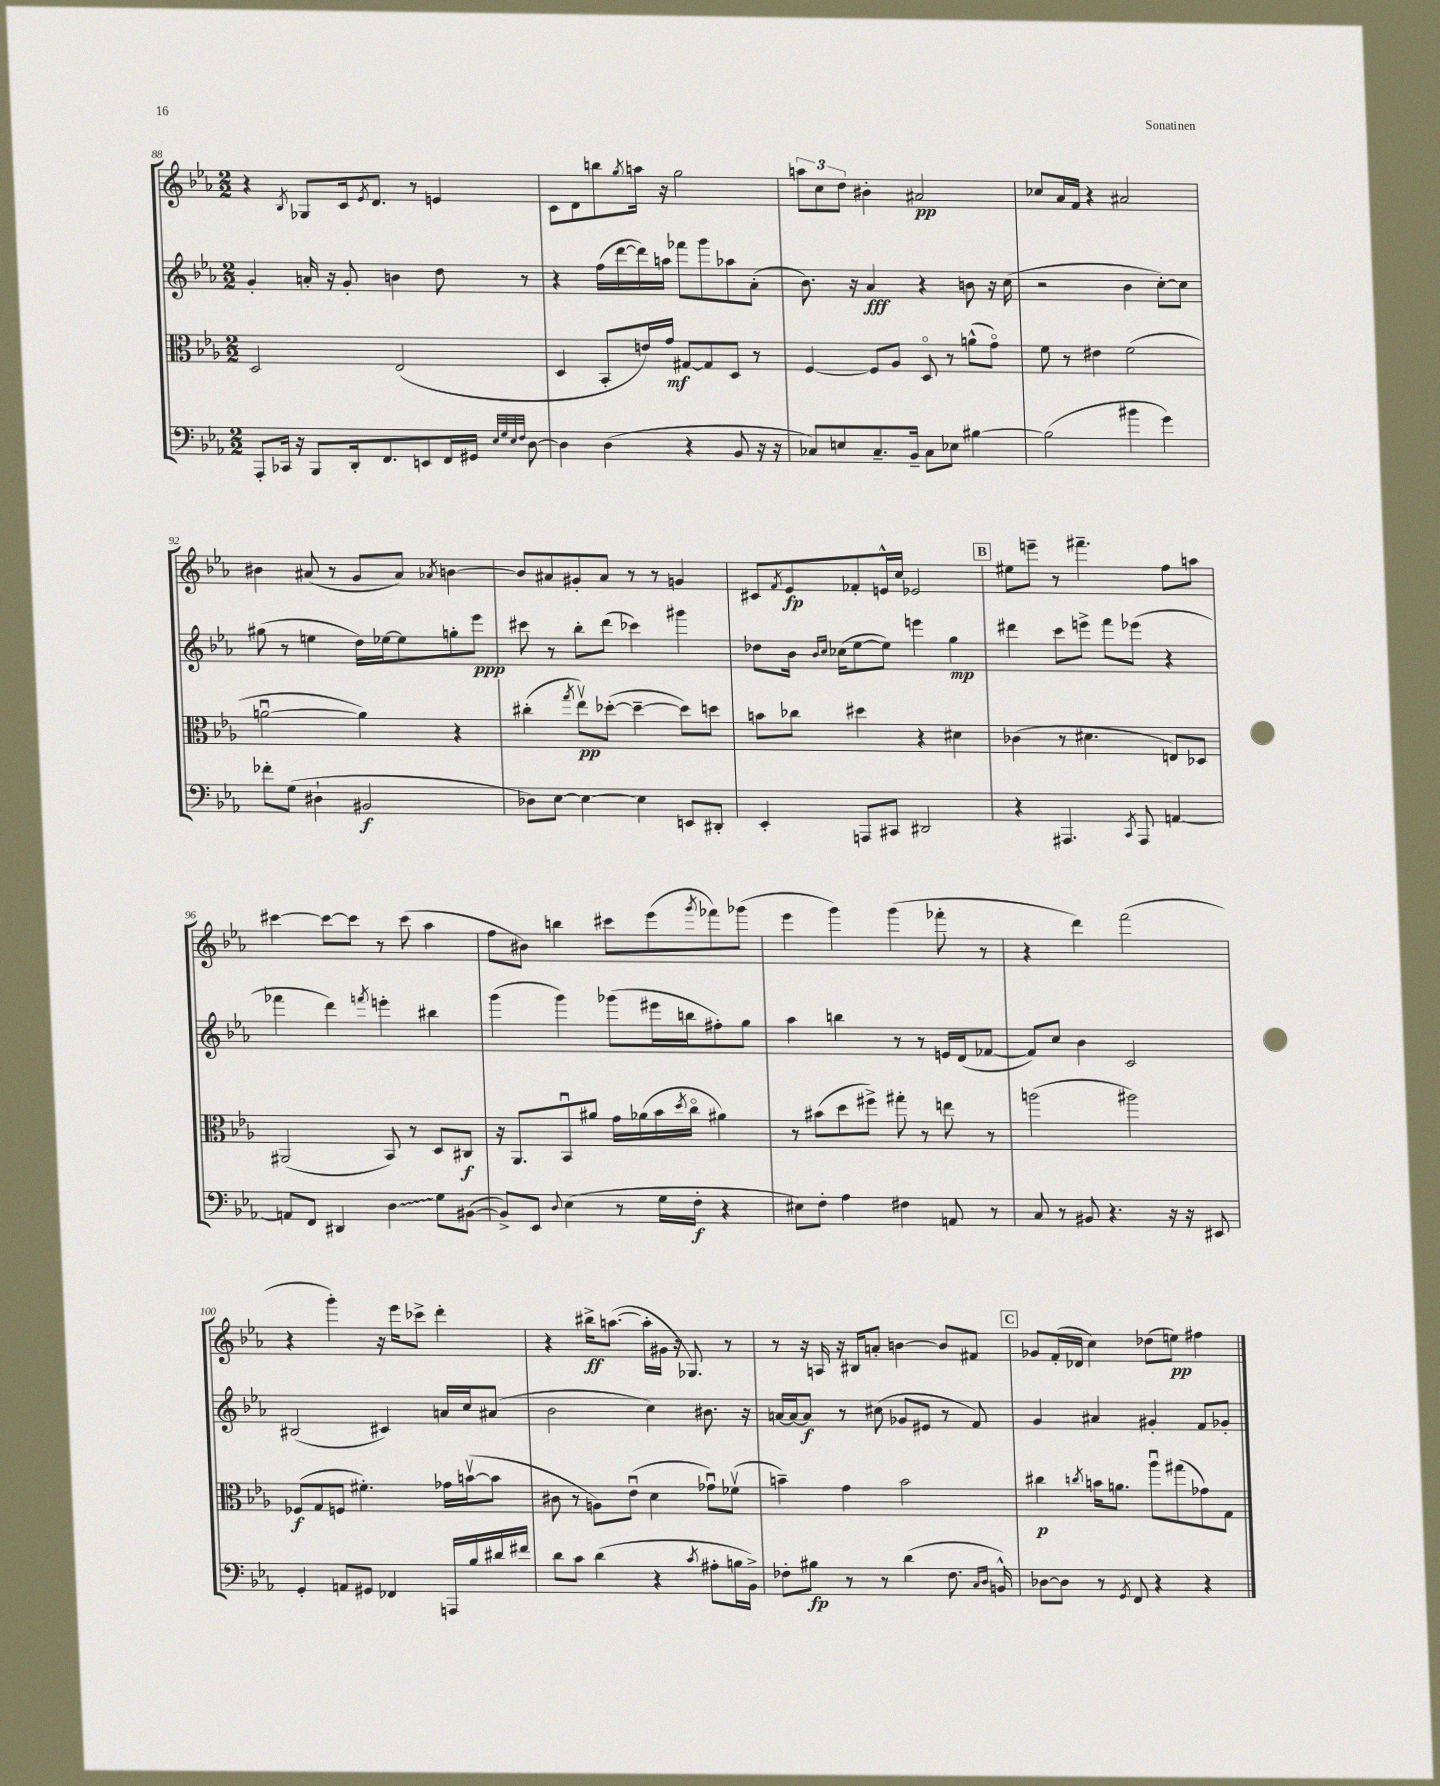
<<
\new StaffGroup <<
\new Staff = "s0" {
    \clef treble \key ees \major \numericTimeSignature \time 2/2
    r4 \acciaccatura { bes8 } ges8 c'16 \acciaccatura { ees'8 } d'8. r8 e'4 |
    c'8 d'8 b''8 \acciaccatura { g''8 } a''16 r16 g''2 |
    \tuplet 3/2 { a''8 c''8 d''8 } bis'4-. ais'2\pp |
    ces''8 aes'16 f'16 r4 ais'2 |
    bis'4 ais'8( r8 g'8 ais'8) \acciaccatura { aes'8 } b'4~ |
    b'8 ais'8 gis'8-. ais'8 r8 r8 g'4 |
    cis'8 \acciaccatura { f'8 } ees'8\fp fes'8-. e'16-^ c''16 ees'2 |
    \mark \markup { \box "B" } eis''8 e'''8-- r8 fis'''4.-- f''8 a''8 |
    cis'''4~ cis'''8~ cis'''8 r8 cis'''8( aes''4 |
    f''8 bis'8) b''4 cis'''8 ees'''8( \acciaccatura { g'''8 } fes'''8) ges'''8( |
    ees'''4 g'''4) g'''4( fes'''8-. r8 |
    r4 d'''4) f'''2( |
    r4 g'''4-.) r16 ees'''16 ces'''8-> d'''4-. |
    r4 bis''16->\ff a''8.~( a''16-. gis'16 r16 ges8.) r8 |
    r8 r16 a16 r16 bis16 a'8-. b'4~ b'8 fis'8 |
    \mark \markup { \box "C" } ges'8 f'16-.( des'16 c''4) des''8( e''8\pp) fis''4 \bar "|." |
}
\new Staff = "s1" {
    \clef treble \key ees \major \numericTimeSignature \time 2/2
    g'4-. a'16-. r16 g'8-. b'4 d''8 r8 |
    r4 f''16( d'''16~ d'''16) a''16 fes'''8 g'''8 aes''8 aes'8-.( |
    bes'8.) r16 aes'4\fff r4 b'8 r16 c''16( |
    r2 bes'4 c''8~-.) c''8 |
    gis''8( r8 e''4 d''16) ees''16~ ees''8 g''8-. ees'''8\ppp |
    cis'''8 r8 bes''8-. d'''8( ces'''4) gis'''4 |
    des''8 bes'16 \grace { bes'16 c''16 } ces''16( ees''8~ ees''8) e'''4 g''4\mp |
    \mark \markup { \box "B" } dis'''4 c'''8 e'''8-> f'''8 ees'''8( r4 |
    fes'''4 d'''4) \acciaccatura { f'''8 } e'''4-. bis''4 |
    g'''4( g'''4) ges'''8( eis'''16 b''16 fis''8-.) g''8 |
    aes''4 b''4 r8 r8 e'16 d'16( fes'8~ |
    fes'8) c''8 bes'4 c'2 |
    bis2( cis'4) a'16 c''16 ais'8( |
    bes'2 c''4) bis'8. r16 |
    a'16~ a'16~ a'8\f r8 cis''8( ges'8 eis'8 r8 f'8) |
    \mark \markup { \box "C" } g'4 ais'4 gis'4-. f'8 ges'8-. \bar "|." |
}
\new Staff = "s2" {
    \clef alto \key ees \major \numericTimeSignature \time 2/2
    d2 ees2( |
    d4 bes,8-. e'16) g'16\mf gis8~ gis8 d8 r8 |
    f4~ f8 aes8 d8\flageolet r8 a'8-^( g'8\flageolet) |
    f'8 r8 eis'4 f'2( |
    a'2~\downbow a'4) r4 |
    cis''4-.( \acciaccatura { g''8 } ees''8\upbow\pp) des''8~-.( des''4~-- des''8) d''8 |
    b'8 ces''8 dis''4 r4 dis'4 |
    \mark \markup { \box "B" } ces'4( r8 dis'4. e8) des8 |
    ais,2( bes,8) r8 d8 cis8\f |
    r16 aes,8. bes,8\downbow ais'8 g'16 aes'16( bes'16 \acciaccatura { d''8 } c''16\flageolet ais'4) |
    r8 bis'8( d''8 fis''8->) gis''8-. r8 e''8 r8 |
    a''2( ais''2) |
    fes8\f( g8 f8 fis'4.-.) ges'16 b'16~\upbow( b'8 |
    cis'8 r8 a8) ees'8\downbow( d'4 ges'8\downbow) fes'8\upbow( |
    b'4--) g'4 b'2 |
    \mark \markup { \box "C" } cis''4\p \acciaccatura { c''8 } b'16 a'8. aes''8\downbow gis''8( ges'8) g8 \bar "|." |
}
\new Staff = "s3" {
    \clef bass \key ees \major \numericTimeSignature \time 2/2
    aes,,8-. ces,16 r16 bes,,8 d,16-. f,8. e,8 f,16 gis,16 \grace { ees32 g32 ees32 f32 } d8~ |
    d4 d4( r4 bes,8 r16 r16 |
    ces8) e8 ces8.-- bes,16-- ces8 ees8 bis4~ |
    bis2( bis'4 g'4) |
    fes'8-. g8( dis4-! bis,2\f |
    des8) ees8~ ees4~ ees4 e,8 dis,8-. |
    ees,4-. a,,8 cis,8 dis,2 |
    \mark \markup { \box "B" } r4 ais,,4. \acciaccatura { c,8 } ais,,8 a,4~ |
    a,8 f,8 dis,4 \once \override Glissando.style = #'zigzag d4\glissando g8 bis,8~( |
    bis,8->) ees,8 \appoggiatura { d8 } ees4( r8 g16 f16-.\f r4 |
    eis8) f8-. aes4 fis4 a,8 r8 |
    c8 r8 bis,8 r4. r16 r16 eis,8 |
    g,4-. a,8 gis,8 fes,4 a,,16 bes16 dis'16 fis'16 |
    d'8 c'8 d'4( r4 \acciaccatura { c'8 } ais8-. b16 bes,16->) |
    fes8-. bis8\fp r8 r8 d'4( fes8. \grace { c16 d16 } b,16-^) |
    \mark \markup { \box "C" } des8~ des8 r8 \acciaccatura { g,8 } f,8 r4 r4 \bar "|." |
}
>>
>>
\layout { \context { \Score currentBarNumber = #88 } }
